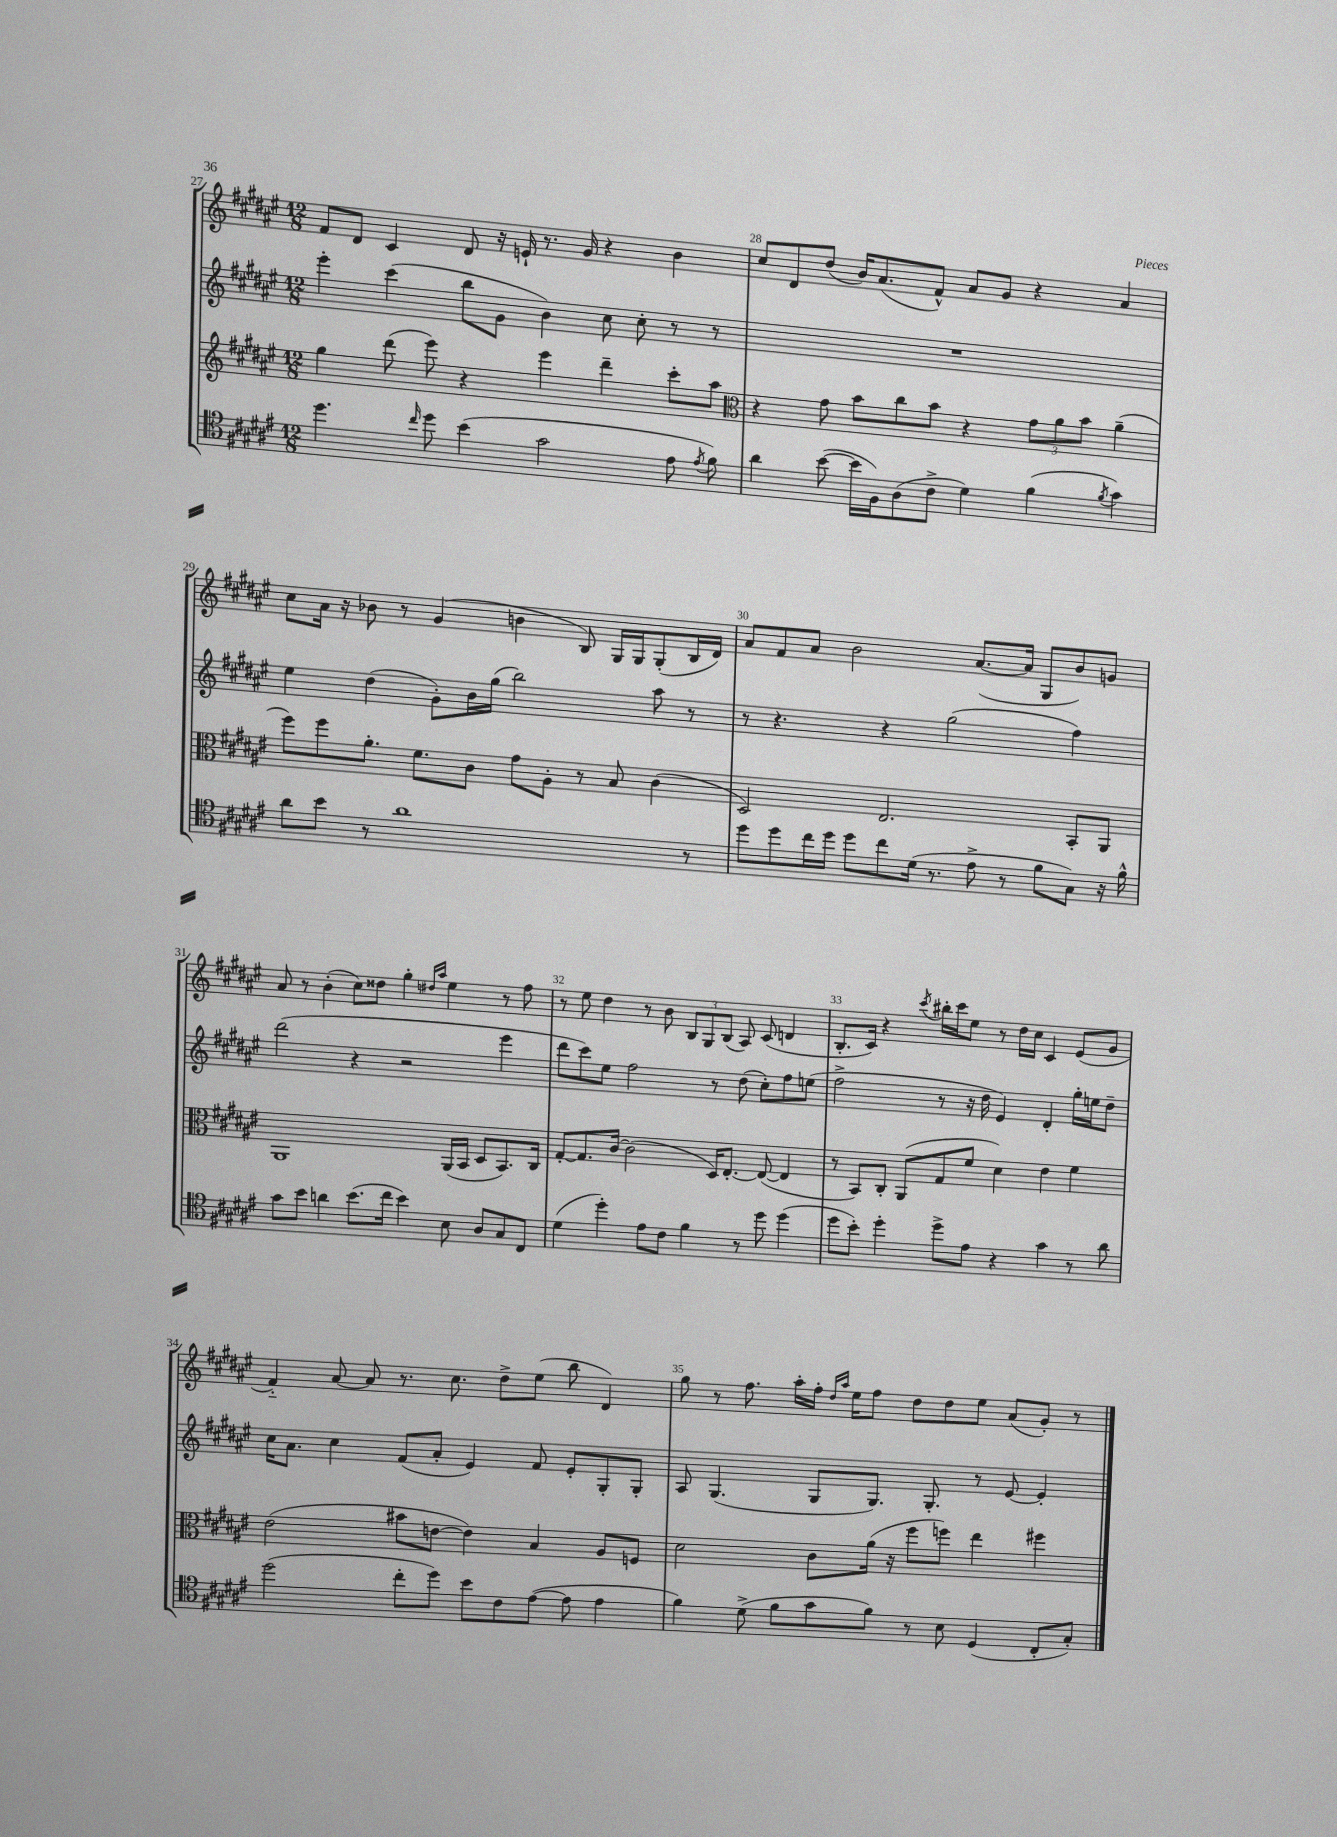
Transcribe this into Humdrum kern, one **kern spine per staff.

**kern	**kern	**kern	**kern
*staff4	*staff3	*staff2	*staff1
*clefC4	*clefG2	*clefG2	*clefG2
*k[f#c#g#d#a#e#]	*k[f#c#g#d#a#e#]	*k[f#c#g#d#a#e#]	*k[f#c#g#d#a#e#]
*M12/8	*M12/8	*M12/8	*M12/8
4.dd#\	4gg#\	4eee#'\	8f#/L
.	.	.	8d#/J
.	(8ddd#\	(4ccc#\	4c#/
16qqcc#/	.	.	.
8dd#\	8eee#\)	.	.
(4b\	4r	8bb\L	8d#/
.	.	8g#\J	16r
.	.	.	16e`/
2g#\	4eee#\	4b\)	8.r
.	.	.	16g#/
.	4ddd#~\	8cc#\	4r
.	.	8cc#'\	.
8e#\	8ccc#'\L	8r	4b\
8qe#/	.	.	.
8f#\)	8aa#\J	8r	.
=	=	=	=
*	*clefC3	*	*
4a#\	4r	1.r	8cc#/L
.	.	.	8d#/
([8b\	8g#\	.	(8dd#/J
16b\]LL	8b\L	.	16b/LK)
16F#\J)	.	.	(8.a#/
(8A#\	8cc#\	.	.
8c#^\J	8b\J	.	8f#^^/J)
4d#\)	4r	.	8a#/L
.	.	.	8g#/J
(4f#\	12g#\L	.	4r
.	12a#\	.	.
.	12b\J	.	.
8qf#/	.	.	.
4g#\)	(4a#~\	.	4a#/
=	=	=	=
8a#\L	8ff#\L)	4ee#\	8cc#\L
8b\J	8ff#\	.	16a#\Jk
.	.	.	16r
8r	8.a#'\J	(4dd#\	8b-\
1a#	.	.	8r
.	8.f#\L	.	.
.	.	8g#'\L)	(4g#/
.	8c#\J	16b\L	.
.	.	(16gg#\JJ	.
.	8g#\L	2bb\)	4b\
.	8A#'\J	.	.
.	8r	.	8B/)
.	8B/	.	16G#/LL
.	.	.	16G#/J
.	(4c#\	8aa#\	(8G#'/
8r	.	8r	16B/L
.	.	.	16d#/JJ)
=	=	=	=
8dd#\L	2D#/)	8r	8a#/L
8dd#\	.	4.r	8f#/
16cc#\L	.	.	8a#/J
16dd#\JJ	.	.	.
8dd#\L	.	.	2b\
8cc#\	2.E#/	4r	.
(16d#\Jk	.	.	.
8.r	.	.	.
.	.	(2gg#\	.
8e#^\	.	.	([8.a#/L
8r	.	.	.
.	.	.	16a#/]Jk
8f#\L	.	.	8G#/L
8G#\J)	8BB'/L	4ff#\)	8b/)
16r	8AA#/J	.	8g/J
16f#^^\	.	.	.
=	=	=	=
8g#\L	1AA#	(2ddd#\	8a#/
8b\J	.	.	8r
4a\	.	.	(4b'\
(8.b\L	.	4r	8cc#\L)
.	.	.	8dd##\J
16cc#\Jk	.	.	.
4b\)	.	2r	4gg#'\
.	.	.	16qqdd#/LL
.	.	.	16qqaa#/JJ
8B\	(16AA#/LL	.	4ee#\
.	16BB/JJ	.	.
8A#/L	8D#/L	.	.
8G#/	8.BB/)	4eee#\	8r
8C#/J	.	.	8ff#\
.	16C#/Jk	.	.
=	=	=	=
(4d#\	[8G#'/L	8ddd#\L	8r
.	8.G#/]	8ccc#\)	8ee#\
4dd#'\)	.	8ee#\J	4dd#\
.	[16c#/Jk	.	.
.	(2c#\]	2ff#\	.
8e#\L	.	.	8r
8c#\J	.	.	8b\
4f#\	.	.	12B/L
.	.	.	12G#/
.	16D#/LK)	8r	.
.	.	.	(12B/J
.	[8.E#'/J	.	.
8r	.	(8dd#\	8A#/)
8dd#\	(8E#/_	8cc#'\L)	(8c#/
(4dd#\	4E#/]	8ff#\	4d/
.	.	(8ee\J	.
=	=	=	=
8dd#\L	8r	2ff#^\	8.B'/L
8b'\J)	8BB/L)	.	.
.	.	.	16c#/Jk)
4dd#'\	8C#'/J	.	4r
.	(8AA#/L	.	.
.	.	.	8qccc#/
8dd#^\L	8G#/	8r	16bb#'\LL
.	.	.	16ccc#\J
8e#\J	8f#/J	16r	8ee#\J
.	.	16dd#\	.
4r	4d#\)	4e#/)	8r
.	.	.	16dd#\LL
.	.	.	16cc#\JJ
4g#\	4e#\	4d#'/	4c#/
8r	4f#\	16gg#'\LL	(8e#/L
.	.	16ee\J	.
8a#\	.	8dd#~\J	8g#/J
=	=	=	=
(2dd#\	(2e#\	16cc#\LK	4f#'~/)
.	.	8.a#\J	.
.	.	4cc#\	[8a#/
.	.	.	8a#/]
8cc#'\L	8b#\L	(8f#/L	8.r
8dd#\J)	[8e\J	8a#'/J	.
.	.	.	8.cc#\
8b\L	4e\])	4e#/)	.
8c#\	.	.	8dd#^\L
([8e#\J	4B/	8f#/	(8ee#\J
8e#\]	.	8e#'/L	8bb\
4e#\	8A#/L	8G#'/	4d#/)
.	8F/J	8G#'/J	.
=	=	=	=
4f#\)	2d#\	8A#/	8gg#\
.	.	(4.G#/	8r
(8d#^\	.	.	8.ff#\
8f#\L	.	.	.
.	.	.	16aa#'\LL
8g#\	8c#\L	8G#/L	16ff#'\JJ
.	.	.	16qqdd#/LL
.	.	.	16qqaa#/JJ
.	.	.	16ee#\LK
8f#\J)	(16a#\Jk	8.G#/J)	8ff#\J
.	16r	.	.
8r	8ff#\L	.	8dd#\L
.	.	8.G#'/	.
8B\	8ff\J)	.	8dd#\
(4D#/	4ee#\	8r	8ee#\J
.	.	[8e#/	(8a#/L
8C#'/L	4ff#\	4e#'/]	8g#'/J)
8G#'/J)	.	.	8r
==	==	==	==
*-	*-	*-	*-
